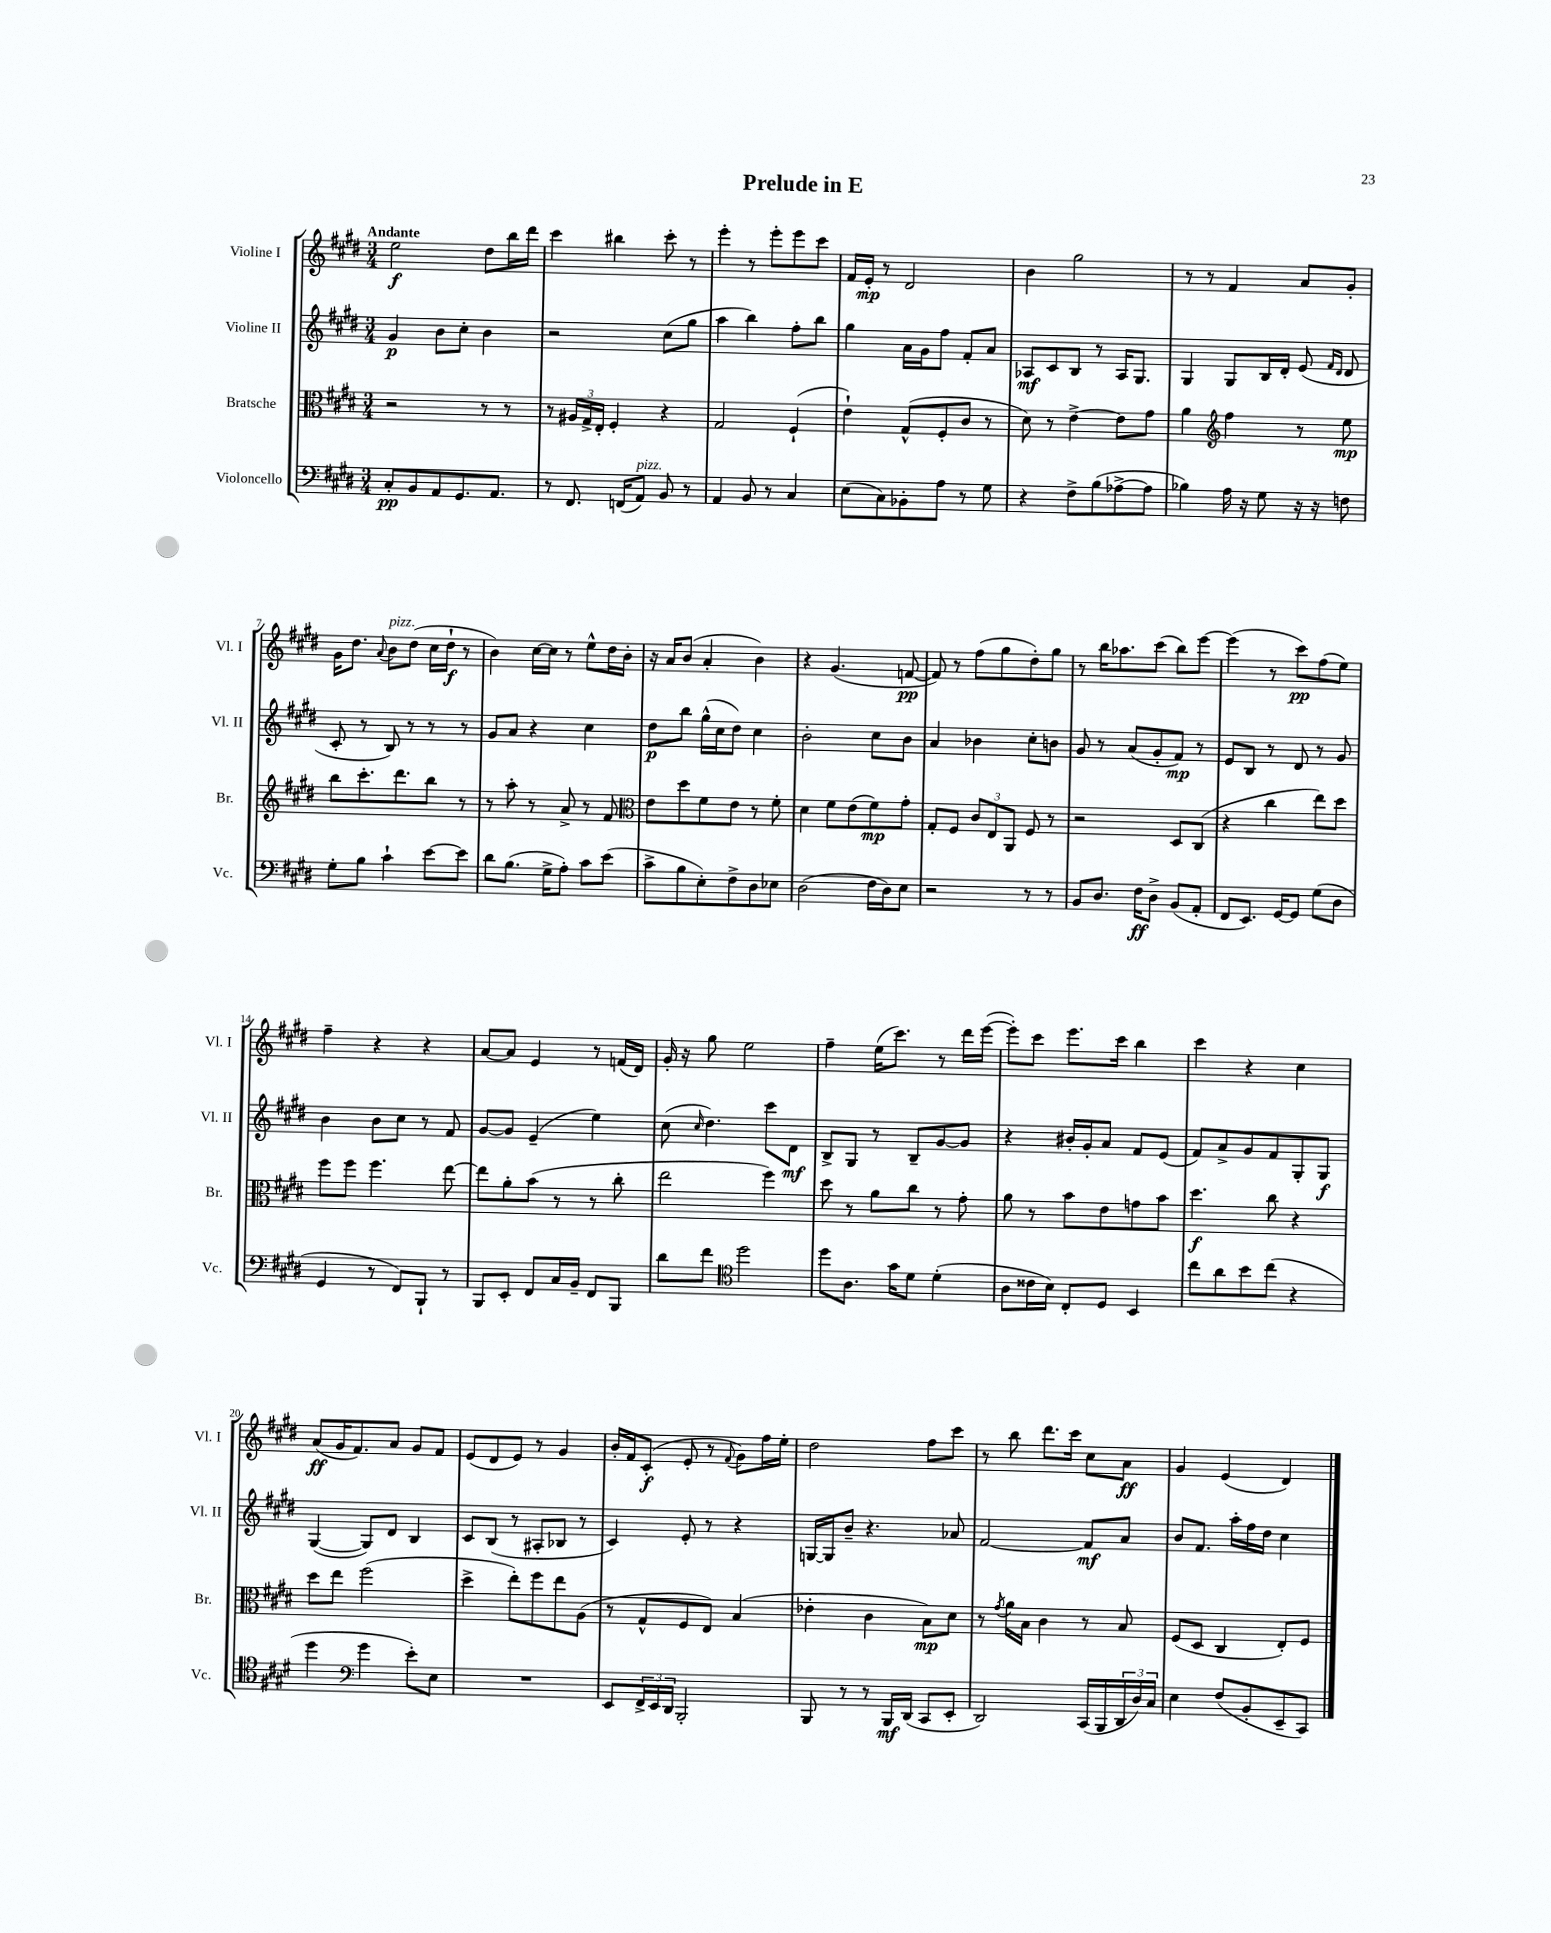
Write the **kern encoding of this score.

**kern	**kern	**kern	**kern
*staff4	*staff3	*staff2	*staff1
*clefF4	*clefC3	*clefG2	*clefG2
*k[f#c#g#d#]	*k[f#c#g#d#]	*k[f#c#g#d#]	*k[f#c#g#d#]
*M3/4	*M3/4	*M3/4	*M3/4
8C#'	2r	4g#	2ee
8BB	.	.	.
8AA	.	8b	.
8.GG#	.	8cc#'	.
.	8r	4b	8dd#
8.AA	.	.	.
.	8r	.	16bb
.	.	.	16ddd#
=	=	=	=
8r	8r	2r	4ccc#
8.FF#	24A#	.	.
.	24G#^	.	.
.	24E'	.	.
.	4F#'	.	4bb#
(16FF	.	.	.
8AA)	.	.	.
8BB	4r	(8cc#	8ccc#'
8r	.	8gg#	8r
=	=	=	=
4AA	2G#	4aa	4eee'
8BB	.	4bb)	8r
8r	.	.	8eee'
4C#	(4F#`	8ff#'	8eee
.	.	8bb	8ccc#
=	=	=	=
(8E	4e`)	4gg#	16f#
.	.	.	16e'
8C#)	.	.	8r
8BB-'	(8G#^^	16a	2d#
.	.	16g#	.
8A	8F#'	8ff#	.
8r	8c#	8f#'	.
8G#	8r	8a	.
=	=	=	=
4r	8d#)	8A-	4b
.	8r	8c#	.
8F#^	[4e^	8B	2gg#
(8B	.	8r	.
[8A-^	8e]	16A-	.
.	.	8.G#	.
8A-]	8g#	.	.
=	=	=	=
4B-)	4a	4G#	8r
.	.	.	8r
*	*clefG2	*	*
16A	4ff#	8G#	4f#
16r	.	.	.
8G#	.	16B	.
.	.	16d#'	.
16r	8r	(8e	8a
16r	.	.	.
.	.	16qqf#	.
.	.	16qqd#	.
8F	8ee	8d#	8g#'
=	=	=	=
8G#'	8bb	8c#'	16g#
.	.	.	8.dd#
8B	8.ccc#'	8r	.
.	.	.	8qqa
4c#`	.	8B)	8b
.	8.ddd#	.	.
.	.	8r	(8dd#
[8e	8bb	8r	16cc#
.	.	.	16dd#`
8e]	8r	8r	8r
=	=	=	=
8d#	8r	8g#	4b)
(8.B	8aa'	8a	.
.	8r	4r	[16cc#
16G#^	.	.	16cc#]
8A')	8a^	.	8r
8c#	8r	4cc#	8ee^^
(8e	8f#	.	16dd#
.	.	.	16b'
=	=	=	=
*	*clefC3	*	*
8c#^	8e	8dd#	16r
.	.	.	16a
8B	8dd#	8bb	(8b
8E')	8f#	(16gg#^^	4a'
.	.	16cc#	.
8F#^	8e	8dd#)	.
8D#	8r	4cc#	4b)
8E-	8f#'	.	.
=	=	=	=
(2D#	4d#	2b'	4r
.	8f#	.	(4.g#
.	(8e	.	.
16F#	8f#)	8cc#	.
16D#)	.	.	.
8E	8g#'	8b	[8f
=	=	=	=
2r	8G#'	4a	8f])
.	8F#	.	8r
.	12c#	4b-	(8ff#
.	12E	.	.
.	.	.	8gg#
.	12AA	.	.
8r	8F#	8cc#'	8dd#')
8r	8r	8b	8gg#
=	=	=	=
8BB	2r	8g#	8r
8.D#	.	8r	16bb
.	.	.	8.aa-
.	.	(8a	.
16F#	.	.	.
8D#^	.	8g#'	(8ccc#
(8BB	8D#	8f#)	8bb)
8AA'	(8C#	8r	[8eee
=	=	=	=
8FF#	4r	8e	(4eee]
8.EE)	.	8B	.
.	4cc#	8r	8r
[16GG#	.	.	.
8GG#]	.	8d#	8ccc#)
(8G#	8ee)	8r	(8ff#
8D#	8dd#	8g#	8ee)
=	=	=	=
4GG#	8ff#	4b	4ff#~
.	8ff#	.	.
8r	4.ff#	8b	4r
8FF#)	.	8cc#	.
8BBB`	.	8r	4r
8r	[8ee	8f#	.
=	=	=	=
8BBB	8ee]	[8g#	[8a
8EE'	8a'	8g#]	8a]
8FF#	(8b	(4e~	4e
16C#	8r	.	.
16BB~	.	.	.
8FF#	8r	4ee)	8r
8BBB	8cc#'	.	(16f
.	.	.	16d#)
=	=	=	=
8d#	2ee	(8cc#	16g#'
.	.	.	16r
.	.	16qqcc#	.
8f#	.	4.dd#)	8gg#
*clefC4	*	*	*
2dd#	.	.	2ee
.	4ff#)	8ccc#	.
.	.	8d#	.
=	=	=	=
8dd#	8dd#	8B^	4ff#~
8.A	8r	8G#	.
.	8a	8r	(16ee
16g#	.	.	8.ccc#)
8d#	8cc#	8B~	.
(4d#'	8r	[8g#	8r
.	8g#'	8g#]	16ddd#
.	.	.	([16eee
=	=	=	=
8A	8a	4r	8eee'])
16c##	8r	.	8ccc#
16B)	.	.	.
8C#'	8b	16b#'	8.eee
.	.	16g#'	.
8D#	8e	8a	.
.	.	.	16ccc#
4BB	8g	8f#	4bb
.	8b	(8e	.
=	=	=	=
8cc#	4.dd#	8f#)	4ccc#
8a	.	8a^	.
8b	.	8g#	4r
(8cc#	8cc#	8f#	.
4r	4r	8G#'	4cc#
.	.	8G#	.
=	=	=	=
4dd#	8dd#	([4G#	(8a
.	8ee	.	16g#
.	.	.	8.f#)
*clefF4	*	*	*
4g#	(2ff#	8G#])	.
.	.	8d#	8a
8e')	.	4B	8g#
8E	.	.	8f#
=	=	=	=
2.r	4dd#^	8c#	(8e
.	.	(8B	8d#
.	8ee')	8r	8e)
.	8ff#	8A#'	8r
.	8ee	8B-	4g#
.	(8A	8r	.
=	=	=	=
8EE	8r	4c#)	16b'
.	.	.	16f#
24FF#^	8G#^^	.	(8c#'
24EE	.	.	.
24DD#	.	.	.
2BBB'	8F#	8e'	8e'
.	8E)	8r	8r
.	.	.	8qqf#
.	(4B	4r	8g#)
.	.	.	16ff#
.	.	.	16ee'
=	=	=	=
8BBB	4e-'	[16G	2dd#
.	.	16G]	.
8r	.	8b~	.
8r	4c#	4.r	.
16BBB	.	.	.
(16DD#	.	.	.
8CC#	8B)	.	8ff#
8EE'	8d#	8a-	8ccc#
=	=	=	=
2DD#)	8r	[2f#	8r
.	8qg#	.	.
.	16a	.	8bb
.	16B	.	.
.	4c#	.	8.ddd#
.	.	.	16ccc#
(16CC#	8r	8f#]	8cc#
16BBB	.	.	.
24DD#	8B	8a	8a
24D#)	.	.	.
24C#	.	.	.
=	=	=	=
4E	(8F#	8b	4g#
.	8D#	8.f#	.
(8F#	4C#	.	(4e
.	.	16aa'	.
8BB'	.	16ff#	.
.	.	16dd#	.
8EE~	8E')	4cc#	4d#)
8CC#)	8F#	.	.
==	==	==	==
*-	*-	*-	*-
